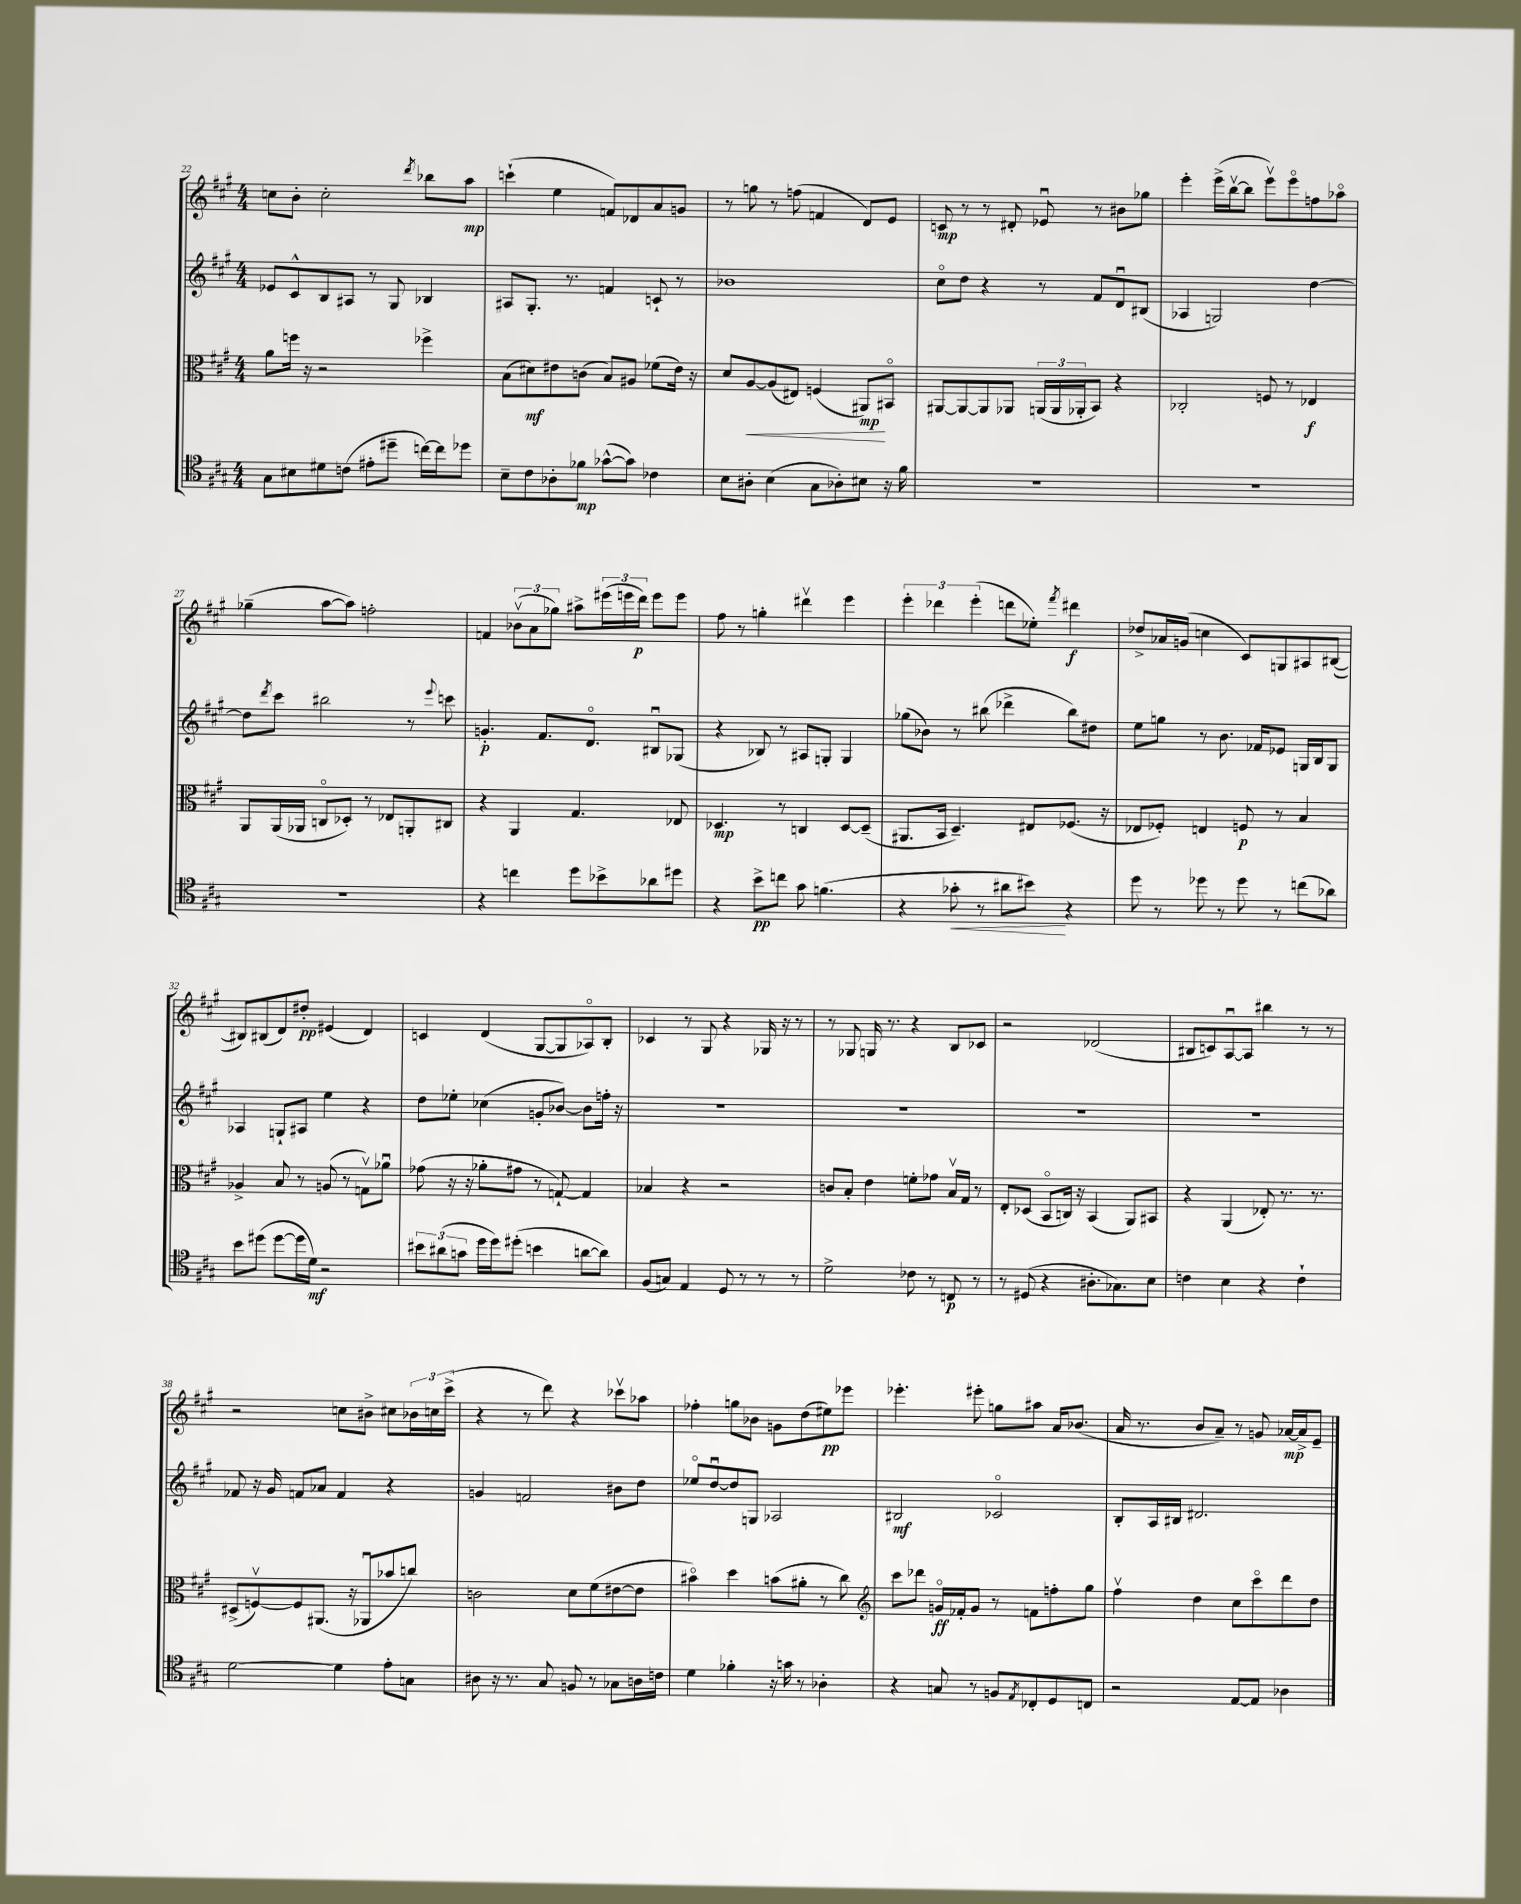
<<
\new StaffGroup <<
\new Staff = "s0" {
    \clef treble \key a \major \numericTimeSignature \time 4/4
    c''8 b'8-. c''2-. \acciaccatura { d'''8 } bes''8 a''8\mp |
    c'''4-!( e''4 f'8) des'8 a'8 g'8 |
    r8 g''8 r8 f''8( f'4 d'8) e'8 |
    c'8\mp r8 r8 dis'8-. ees'8\downbow r8 bis'8 ges''8 |
    e'''4-. e'''16->( b''16~\upbow b''8 e'''8\upbow) e'''8\flageolet f''8 aes''8\flageolet |
    ges''4--( a''8~ a''8) f''2-. |
    f'4 \tuplet 3/2 { bes'8\upbow( a'8 ges''8) } ais''8-> \tuplet 3/2 { eis'''16( e'''16 d'''16\p) } e'''8 e'''8 |
    fis''8 r8 g''4-. dis'''4\upbow e'''4 |
    \tuplet 3/2 { e'''4-. des'''4 e'''4-.( } d'''8 ees''8-.) \acciaccatura { fis'''8 } dis'''4\f |
    des''8-> aes'16 g'16( c''4 cis'8) g8 ais8 bis8~( |
    bis8) bis8( d'8) dis''8-.\pp eis'4( d'4) |
    c'4 d'4( gis8~ gis8 aes8\flageolet) b8-. |
    ces'4 r8 gis8 r4 ges16 r16 r8 |
    r8 ges8 g16 r8. r4 b8 ces'8 |
    r2 des'2( |
    bis8 c'8) a8~\downbow a8 bis''4 r8 r8 |
    r2 c''8 bis'8-> cis''8 \tuplet 3/2 { bes'16 c''16 cis'''16->( } |
    r4 r8 d'''8) r4 ces'''8\upbow aes''8 |
    fes''4-. g''8 bes'8 g'8 d''8( eis''8\pp) ees'''8 |
    ees'''4.-. eis'''8-. g''8 ais''8 a'16 bes'8.( |
    a'16 r8. b'8 a'8--) r8 g'8 aes'16~\mp aes'16-> e'8-- \bar "|." |
}
\new Staff = "s1" {
    \clef treble \key a \major \numericTimeSignature \time 4/4
    ees'8 cis'8-^ b8 ais8 r8 gis8 bes4 |
    ais8 gis8.-. r8. f'4 c'8-! r8 |
    bes'1 |
    cis''8\flageolet d''8 r4 r8 fis'8 d'8\downbow bis8( |
    aes4 g2) d''4~ |
    d''8 \acciaccatura { d'''8 } cis'''8 bis''2 r8 \appoggiatura { e'''8 } c'''8 |
    g'4.-.\p fis'8. d'8.\flageolet bis8\downbow ges8( |
    r4 bes8) r8 ais8 g8-. g4 |
    ges''8( bes'8) r8 bis''8( des'''4-> bis''8) dis''8 |
    e''8 g''8 r8 b'8. fes'16 ees'8 g16 b16 g8 |
    aes4 g8-! ais8 e''4 r4 |
    d''8 ees''8-. ces''4( g'8-. bes'8~) bes'8 f''16-. r16 |
    R1 |
    R1 |
    R1 |
    R1 |
    fes'8 r16 gis'16 f'8 aes'8 f'4 r4 |
    g'4 f'2 bis'8 d''8 |
    ees''8\flageolet d''8~\downbow d''8 g8 aes2 |
    bis2\mf ces'2\flageolet |
    b8-. a16 bis16 dis'2. \bar "|." |
}
\new Staff = "s2" {
    \clef alto \key a \major \numericTimeSignature \time 4/4
    a'8 f''16 r16 r2 fes''4-> |
    b8( dis'8\mf) eis'8 c'8( b8) ais8 fes'8( eis'16) r16 |
    d'8 a8~\< a8( eis8) f4( ais,8\mp\!) bis,8\flageolet |
    ais,8~ ais,8~ ais,8 aes,8 \tuplet 3/2 { a,16( a,16 aes,16-. } b,8) r4 |
    ces2-. f8 r8 ees4\f |
    a,8 a,16( aes,16 c8\flageolet des8-.) r8 ees8 a,8-. cis8 |
    r4 a,4 gis4. ees8 |
    des4.\mp r8 c4 des8~ des8--( |
    ais,8. b,16 d4.--) eis8 fes8.( r16 |
    ees8 fes8-.) e4 f8\p r8 b4 |
    aes4-> b8 r8 a8( r8 g8\upbow) aes'8\downbow |
    ges'8( r16 r16 aes'8-. gis'8 r8 g8~-!) g4 |
    bes4 r4 r2 |
    c'8 b8-. e'4 f'8-. ges'8 b16\upbow gis16 r8 |
    e8-. des8( b,8\flageolet c16) r16 b,4( a,8) bis,8 |
    r4 a,4( ees8-.) r8. r8. |
    dis8->( f8~\upbow) f8 ais,8.( r16 aes,8\downbow bes'8 c''8) |
    c'2 d'8 fis'8( eis'8~ eis'8 |
    bis'4\flageolet) d''4 b'8( ais'8-. r8 cis''8) |
    \clef treble cis'''8 des'''8 g'16\flageolet\ff fes'16-. g'8 r8 f'8 f''8-. gis''8 |
    fis''4\upbow d''4 cis''8 cis'''8\flageolet d'''8 d''8 \bar "|." |
}
\new Staff = "s3" {
    \clef tenor \key a \major \numericTimeSignature \time 4/4
    gis8 bis8 dis'8 c'8( eis'8-. dis''8-- c''16~) c''16 des''8 |
    b8-- cis'8 aes8-. fes'8\mp ges'8~-^( ges'8) ces'4 |
    b8 ais8-. b4( gis8 aes8-.) bis8 r16 fis'16 |
    R1 |
    R1 |
    R1 |
    r4 c''4 d''8 bes'8-> aes'8 dis''8 |
    r4 b'8->\pp c''8 gis'8 f'4.( |
    r4 ges'8-.\< r8 ais'8 bis'8\!) r4 |
    d''8 r8 des''8 r8 des''8 r8 c''8( aes'8) |
    b'8 dis''8( dis''8~ dis''16 d'16\mf) r2 |
    \tuplet 3/2 { bis'8 ais'8( g'8 } d''16 d''16) dis''8-.( b'4 a'8~ a'8) |
    fis8( g8) e4 d8 r8 r8 r8 |
    d'2-> ces'8 r8 c8\p r8 |
    r8 dis8( r4 ais8.-. ges8.) b8 |
    c'4 b4 r4 c'4-! |
    d'2~ d'4 e'8-. g8 |
    ais8 r16 r8. gis8 f8 r8 ges8 a16 c'16 |
    d'4 fes'4-. r16 g'16 r8 aes4-. |
    r4 g8 r8 f8 \acciaccatura { e8 } ces8-. d8 c8 |
    r2 e8~ e8 aes4 \bar "|." |
}
>>
>>
\layout { \context { \Score currentBarNumber = #22 } }
